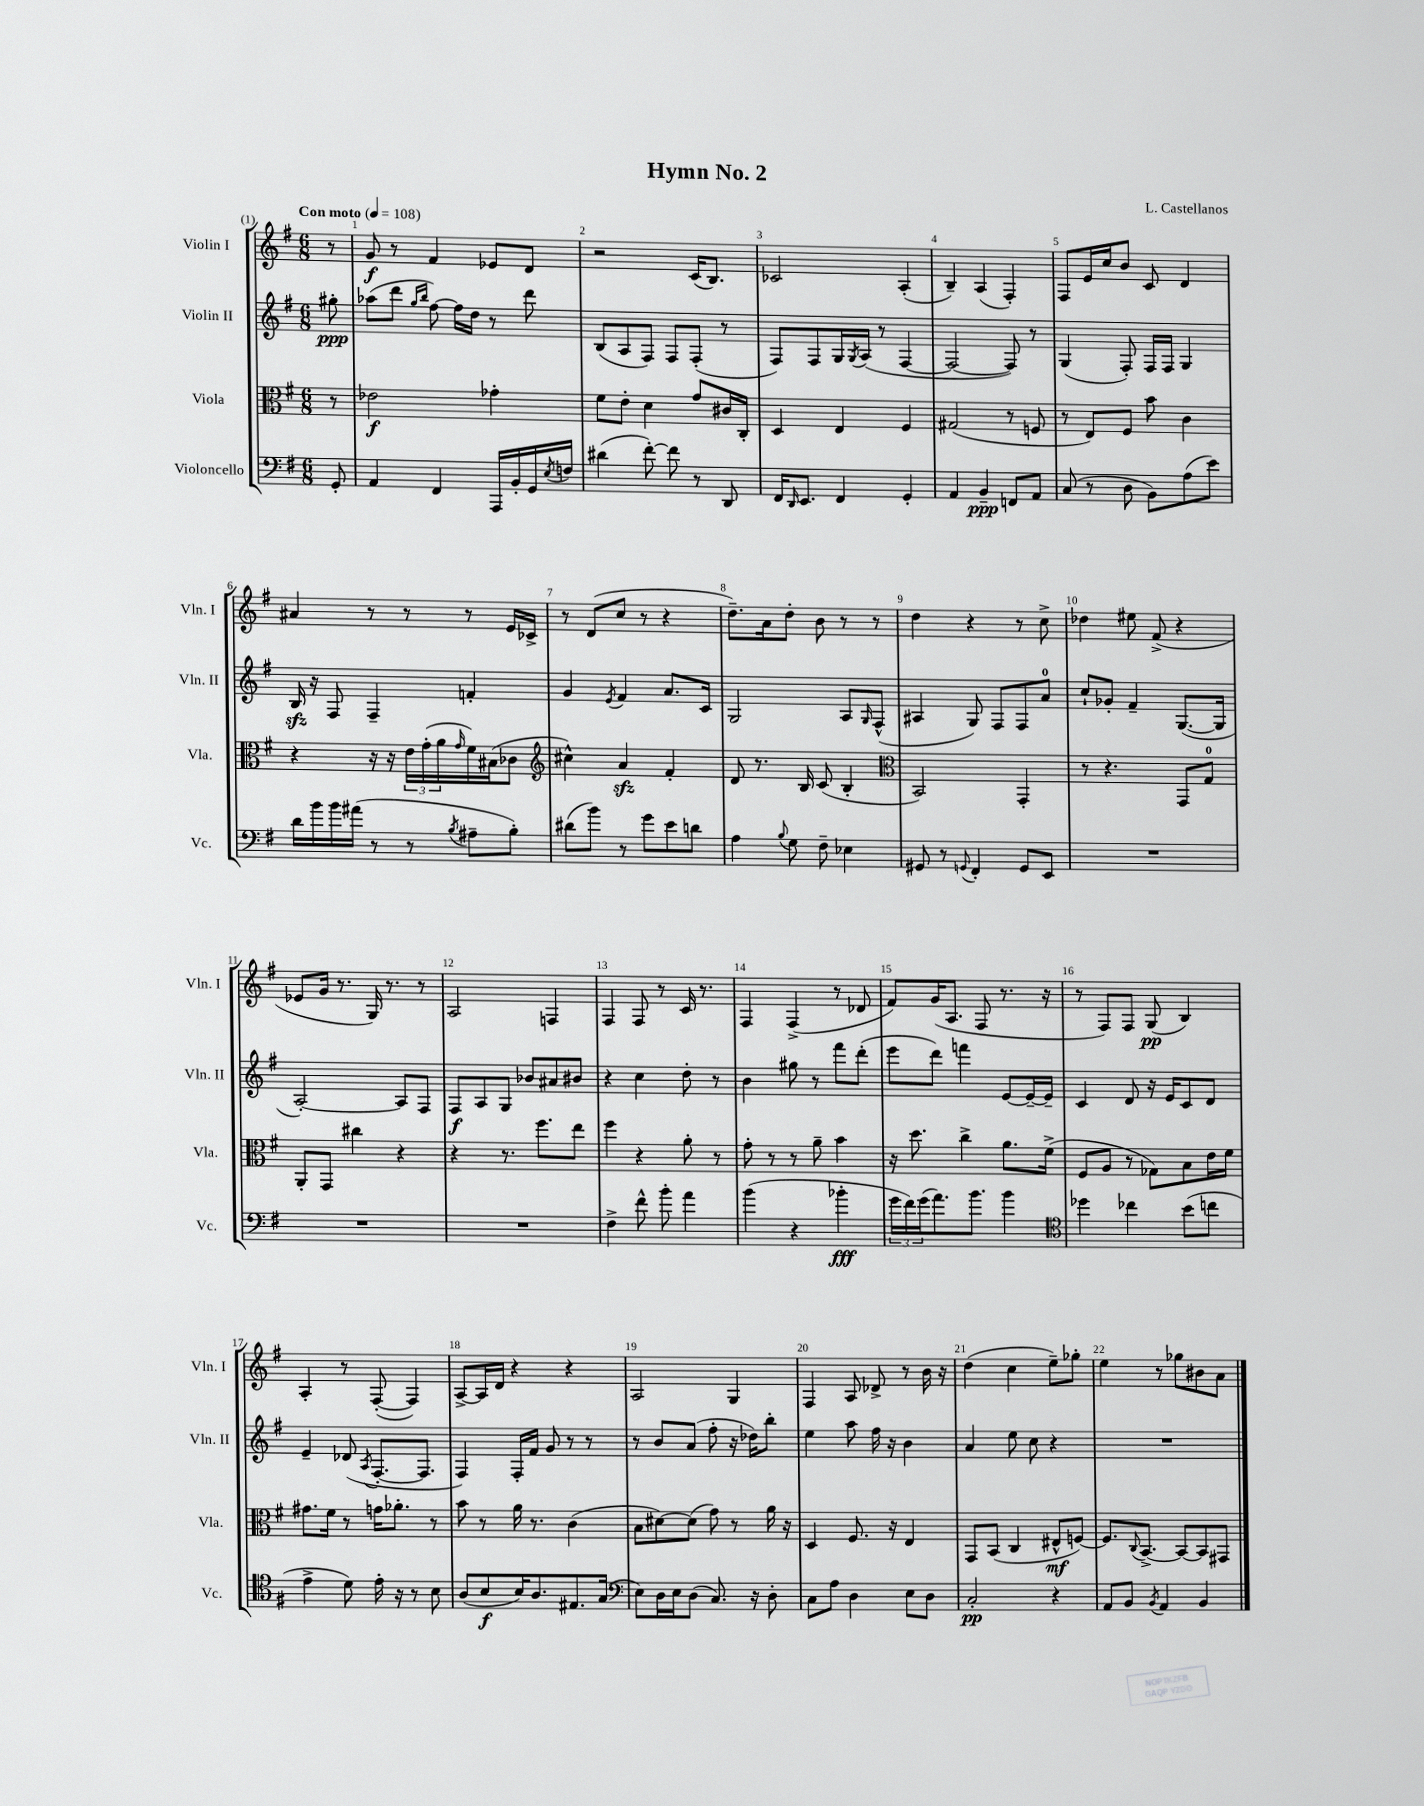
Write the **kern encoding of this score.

**kern	**dynam	**kern	**dynam	**kern	**dynam	**kern	**dynam
*part4	*part4	*part3	*part3	*part2	*part2	*part1	*part1
*staff4	*staff4	*staff3	*staff3	*staff2	*staff2	*staff1	*staff1
*I"Violoncello	*	*I"Viola	*	*I"Violin II	*	*I"Violin I	*
*I'Vc.	*	*I'Vla.	*	*I'Vln. II	*	*I'Vln. I	*
*clefF4	*	*clefC3	*	*clefG2	*	*clefG2	*
*k[f#]	*	*k[f#]	*	*k[f#]	*	*k[f#]	*
*M6/8	*	*M6/8	*	*M6/8	*	*M6/8	*
*MM108	*	*MM108	*	*MM108	*	*MM108	*
=	=	=	=	=	=	=	=
!	!	!	!	!	!	!LO:TX:a:B:t=Con moto	!
8GG'/	.	8r	.	8gg#X'\	ppp	8r	.
=1	=1	=1	=1	=1	=1	=1	=1
4AA/	.	2e-X\	f	(8aa-X\L	.	8g/	f
.	.	.	.	8ddd\J	.	8r	.
.	.	.	.	16qqgg/LL	.	.	.
.	.	.	.	16qqbb/JJ	.	.	.
4FF#/	.	.	.	[8ff#\)	.	4f#/	.
.	.	.	.	16ff#\LL]	.	.	.
.	.	.	.	16dd\JJ	.	.	.
16AAA/LL	.	4g-X'\	.	8r	.	8e-X/L	.
16BB'/	.	.	.	.	.	.	.
16GG/	.	.	.	8ddd\	.	8d/J	.
8qE/	.	.	.	.	.	.	.
16Fn/JJ	.	.	.	.	.	.	.
=2	=2	=2	=2	=2	=2	=2	=2
(4d#X\	.	8f#\L	.	(8B/L	.	2r	.
.	.	8e'\J	.	8A/	.	.	.
[8f#'\)	.	4d\	.	8F#/J)	.	.	.
8f#\]	.	.	.	8F#/L	.	.	.
8r	.	8g/L	.	(8F#'/J	.	(16c/KL	.
.	.	.	.	.	.	8.B/J)	.
8DD/	.	16c#X/L	.	8r	.	.	.
.	.	16C'/JJ	.	.	.	.	.
=3	=3	=3	=3	=3	=3	=3	=3
16FF#/KL	.	4D/	.	8F#/L)	.	2c-X/	.
16qqDD/	.	.	.	.	.	.	.
8.EE/J	.	.	.	.	.	.	.
.	.	.	.	8F#/	.	.	.
4FF#/	.	4E/	.	16G/L	.	.	.
.	.	.	.	8qG/	.	.	.
.	.	.	.	(16A/JJ	.	.	.
.	.	.	.	8r	.	.	.
4GG'/	.	4F#/	.	[4F#/	.	(4A'/	.
=4	=4	=4	=4	=4	=4	=4	=4
4AA/	.	(2G#X/	.	2F#/_	.	4B~/)	.
4BB~/	ppp	.	.	.	.	(4A/	.
8FFn/L	.	8r	.	8F#/])	.	4F#'/)	.
8AA/J	.	8Fn/	.	8r	.	.	.
=5	=5	=5	=5	=5	=5	=5	=5
(8C/	.	8r	.	(4G/	.	8F#/L	.
8r	.	8E/L)	.	.	.	16e/L	.
.	.	.	.	.	.	16cc/J	.
8D\	.	8F#/J	.	8F#'/)	.	8b/J	.
8BB\L)	.	8b\	.	16F#/LL	.	8c/	.
.	.	.	.	16F#/JJ	.	.	.
(8A\	.	4c\	.	4G/	.	4d/	.
8e\J)	.	.	.	.	.	.	.
!!LO:LB:g=z
=6	=6	=6	=6	=6	=6	=6	=6
16d\LL	.	4r	.	16Bzz/	.	4a#X/	.
16b\	.	.	.	16r	.	.	.
16b\	.	.	.	8F#/	.	.	.
(16a#X\JJ	.	.	.	.	.	.	.
8r	.	16r	.	4F#~/	.	8r	.
.	.	16r	.	.	.	.	.
8r	.	24e\LL	.	.	.	8r	.
.	.	(24g'\	.	.	.	.	.
.	.	24a\	.	.	.	.	.
8qB/	.	16qqg/	.	.	.	.	.
8A#X~\L	.	16f#\)	.	4fn'/	.	8r	.
.	.	(16B#X\J	.	.	.	.	.
8B'\J)	.	8c-X\J	.	.	.	16e/LL	.
.	.	.	.	.	.	16c-X^/JJ	.
=7	=7	=7	=7	=7	=7	=7	=7
*	*	*clefG2	*	*	*	*	*
(8d#X\L	.	4cc#X^^\)	.	4g/	.	8r	.
8b\J)	.	.	.	.	.	(8d/L	.
.	.	.	.	8qe/	.	.	.
8r	.	4azz/	.	4f#/	.	8cc/J	.
8g\L	.	.	.	.	.	8r	.
8e\	.	4f#'/	.	8.a/L	.	4r	.
8dn\J	.	.	.	.	.	.	.
.	.	.	.	16c/Jk	.	.	.
=8	=8	=8	=8	=8	=8	=8	=8
4A\	.	8d/	.	2G/	.	8.dd~\L)	.
.	.	8.r	.	.	.	.	.
.	.	.	.	.	.	16a\k	.
8qqB/	.	.	.	.	.	.	.
8G\	.	.	.	.	.	8dd'\J	.
.	.	16B/	.	.	.	.	.
8F#~\	.	(8c/	.	.	.	8b\	.
4E-X\	.	4B'/	.	8A/L	.	8r	.
.	.	.	.	16qqG/	.	.	.
.	.	.	.	(8F#^^/J	.	8r	.
=9	=9	=9	=9	=9	=9	=9	=9
*	*	*clefC3	*	*	*	*	*
8GG#X/	.	2BB/)	.	4A#X/	.	4dd\	.
8r	.	.	.	.	.	.	.
8qqGGn/	.	.	.	.	.	.	.
4FF#'/	.	.	.	8G/)	.	4r	.
.	.	.	.	8F#/L	.	.	.
8GG/L	.	4GG'/	.	8F#/	.	8r	.
8EE/J	.	.	.	8a/J	.	8cc^\	.
=10	=10	=10	=10	=10	=10	=10	=10
2.r	.	8r	.	8cc`/L	.	4dd-X\	.
.	.	4.r	.	8g-X'/J	.	.	.
.	.	.	.	4f#~/	.	8ee#X\	.
.	.	.	.	.	.	(8f#^/	.
.	.	8GG/L	.	([8.G/L	.	4r	.
.	.	8G/J	.	.	.	.	.
.	.	.	.	16G/Jk]	.	.	.
!!LO:LB:g=z
=11	=11	=11	=11	=11	=11	=11	=11
2.r	.	8AA'/L	.	[2A'/)	.	8e-X/L	.
.	.	8GG/J	.	.	.	16g/Jk	.
.	.	.	.	.	.	8.r	.
.	.	4cc#X\	.	.	.	.	.
.	.	.	.	.	.	16G/)	.
.	.	.	.	.	.	8.r	.
.	.	4r	.	8A/L]	.	.	.
.	.	.	.	8F#/J	.	8r	.
=12	=12	=12	=12	=12	=12	=12	=12
2.r	.	4r	.	8F#/L	f	2A/	.
.	.	.	.	8A/	.	.	.
.	.	8.r	.	8G/J	.	.	.
.	.	.	.	8b-X/L	.	.	.
.	.	8.ff#\L	.	.	.	.	.
.	.	.	.	8a#X/	.	4Fn/	.
.	.	8ee\J	.	8b#X/J	.	.	.
=13	=13	=13	=13	=13	=13	=13	=13
4F#^\	.	4ff#\	.	4r	.	4F#/	.
8f#^^\	.	4r	.	4cc\	.	8F#/	.
8b'\	.	.	.	.	.	8r	.
4a\	.	8a'\	.	8dd'\	.	16c/	.
.	.	.	.	.	.	8.r	.
.	.	8r	.	8r	.	.	.
=14	=14	=14	=14	=14	=14	=14	=14
(4b\	.	8g'\	.	4b\	.	4F#/	.
.	.	8r	.	.	.	.	.
4r	.	8r	.	8gg#X\	.	(4F#^/	.
.	.	8a~\	.	8r	.	.	.
4b-X'\	fff	4b\	.	8fff#\L	.	8r	.
.	.	.	.	(8ddd'\J	.	8d-X/	.
=15	=15	=15	=15	=15	=15	=15	=15
24g\LL	.	16r	.	8eee\L	.	8f#/L)	.
24f#\)	.	.	.	.	.	.	.
.	.	8.dd\	.	.	.	.	.
(24g\J	.	.	.	.	.	.	.
8.a\)	.	.	.	8ddd\J)	.	(16g/K	.
.	.	.	.	.	.	8.A/J	.
.	.	4cc^\	.	4fffn\	.	.	.
8.b\J	.	.	.	.	.	.	.
.	.	.	.	.	.	8F#/	.
4b\	.	8.a\L	.	[8e/L	.	8.r	.
.	.	.	.	16e~/L_	.	.	.
.	.	(16f#^\Jk	.	16e~/JJ]	.	16r	.
=16	=16	=16	=16	=16	=16	=16	=16
*clefC4	*	*	*	*	*	*	*
4dd-X\	.	8F#/L	.	4c/	.	8r	.
.	.	8A/J	.	.	.	8F#/L)	.
4cc-X\	.	8r	.	8d/	.	8F#/J	.
.	.	8G-X\L)	.	16r	.	(8G/	pp
.	.	.	.	16e/KL	.	.	.
(8b\L	.	8B\	.	8c/	.	4B/)	.
8ccn\J	.	16e\L	.	8d/J	.	.	.
.	.	16f#\JJ	.	.	.	.	.
!!LO:LB:g=z
=17	=17	=17	=17	=17	=17	=17	=17
4e^\	.	8.g#X\L	.	4e~/	.	4A'/	.
.	.	16f#\Jk	.	.	.	.	.
8d\)	.	8r	.	(8d-X/	.	8r	.
.	.	.	.	8qA/	.	.	.
16e'\	.	16gn\KL	.	[8.F#'/L	.	([8F#'/	.
16r	.	8.a-X'\J	.	.	.	.	.
8r	.	.	.	.	.	4F#/])	.
.	.	.	.	8.F#/J]	.	.	.
8B\	.	8r	.	.	.	.	.
=18	=18	=18	=18	=18	=18	=18	=18
(8A/L	.	8b\	.	4F#/)	.	[8A^/L	.
8B/	f	8r	.	.	.	16A/L]	.
.	.	.	.	.	.	16d/JJ	.
16B/K)	.	16a\	.	16F#'/LL	.	4r	.
8.A/	.	8.r	.	16f#/JJ	.	.	.
.	.	.	.	8g/	.	.	.
8.E#X/	.	(4c\	.	8r	.	4r	.
.	.	.	.	8r	.	.	.
(16G/Jk	.	.	.	.	.	.	.
=19	=19	=19	=19	=19	=19	=19	=19
*clefF4	*	*	*	*	*	*	*
8E\L)	.	8B\L	.	8r	.	2A/	.
16D\L	.	[8d#X\)	.	8b/L	.	.	.
16E\J	.	.	.	.	.	.	.
(8D\J	.	(8d#\J]	.	(8a/J	.	.	.
8.C/)	.	8g\)	.	8ff#'\	.	.	.
.	.	8r	.	16r	.	4G/	.
16r	.	.	.	16dd-X\KL)	.	.	.
8D'\	.	16a\	.	8bb'\J	.	.	.
.	.	16r	.	.	.	.	.
=20	=20	=20	=20	=20	=20	=20	=20
8C\L	.	4D/	.	4ee\	.	4F#/	.
8A\J	.	.	.	.	.	.	.
4D\	.	8.F#/	.	8aa\	.	8A/	.
.	.	.	.	16ff#\	.	8d-X^/	.
.	.	16r	.	16r	.	.	.
8E\L	.	4E/	.	4b\	.	8r	.
8D\J	.	.	.	.	.	16b\	.
.	.	.	.	.	.	16r	.
=21	=21	=21	=21	=21	=21	=21	=21
2C'/	pp	8GG/L	.	4a/	.	(4dd\	.
.	.	(8BB/J	.	.	.	.	.
.	.	4C/	.	8ee\	.	4cc\	.
.	.	.	.	8cc\	.	.	.
4r	.	8E#X^^/L	mf	4r	.	8ee~\L)	.
.	.	[8Fn/J)	.	.	.	8gg-X'\J	.
=22	=22	=22	=22	=22	=22	=22	=22
8AA/L	.	8.F/L]	.	2.r	.	4ee\	.
8BB/J	.	.	.	.	.	.	.
.	.	8qqC/	.	.	.	.	.
.	.	[8.BB^/J	.	.	.	.	.
8qBB/	.	.	.	.	.	.	.
4AA/	.	.	.	.	.	8r	.
.	.	8BB/L_	.	.	.	8gg-X\L	.
4BB/	.	8BB/]	.	.	.	8b#X\	.
.	.	8GG#X/J	.	.	.	8a\J	.
==	==	==	==	==	==	==	==
*-	*-	*-	*-	*-	*-	*-	*-
